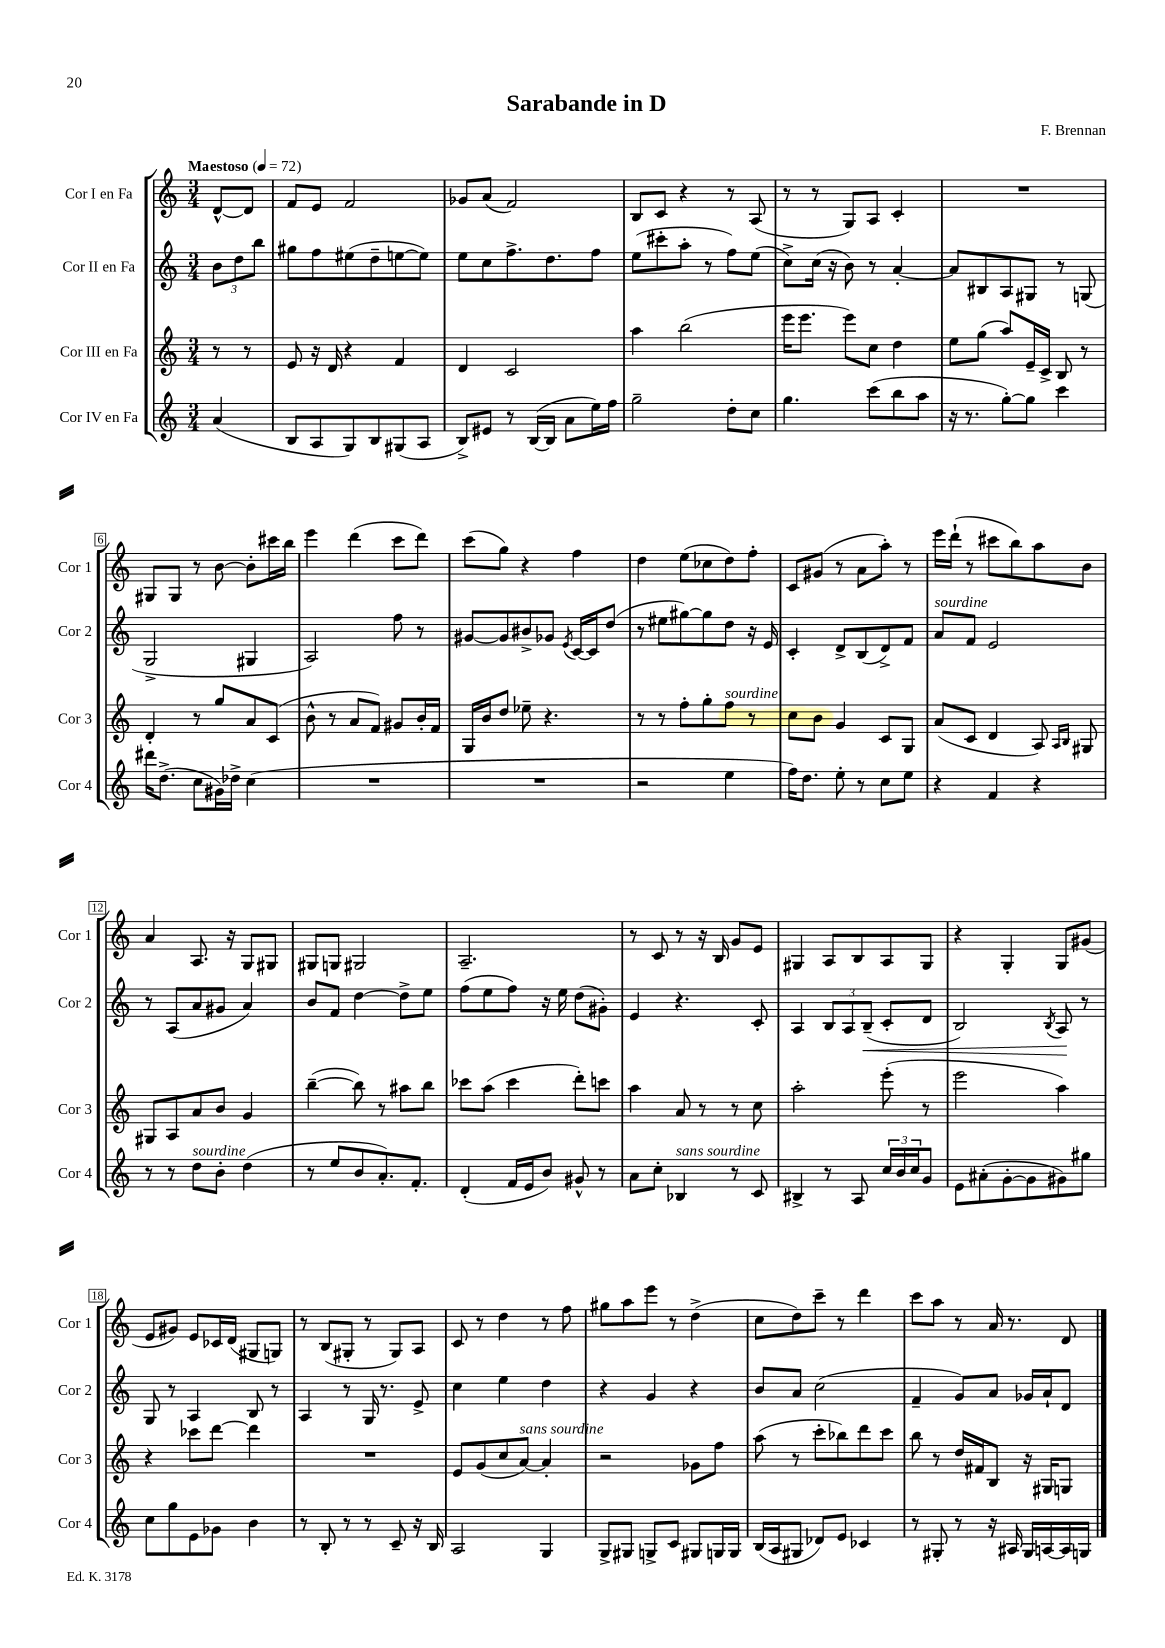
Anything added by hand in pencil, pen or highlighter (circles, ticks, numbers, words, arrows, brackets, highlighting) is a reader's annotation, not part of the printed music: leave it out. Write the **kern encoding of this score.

**kern	**kern	**kern	**kern
*staff4	*staff3	*staff2	*staff1
*clefG2	*clefG2	*clefG2	*clefG2
*k[]	*k[]	*k[]	*k[]
*M3/4	*M3/4	*M3/4	*M3/4
*MM72	*MM72	*MM72	*MM72
(4a	8r	12b	[8d^^
.	.	12dd	.
.	8r	.	8d]
.	.	12bb	.
=	=	=	=
8B	8e	8gg#	8f
8A	16r	8ff	8e
.	16d	.	.
8G)	4r	(8ee#	2f
8B	.	8dd~	.
(8G#	4f	[8ee	.
8A	.	8ee])	.
=	=	=	=
8B^)	4d	8ee	8g-
8e#	.	8cc	(8a
8r	2c	8.ff^	2f)
([16B	.	.	.
16B]	.	8.dd	.
8a	.	.	.
16ee)	.	8ff	.
16ff	.	.	.
=	=	=	=
2gg~	4aa	(8ee	8B
.	.	8ccc#'	8c
.	(2bb	8aa'	4r
.	.	8r	.
8dd'	.	8ff)	8r
8cc	.	(8ee	(8A
=	=	=	=
4.gg	16eee	8cc^)	8r
.	8.eee	.	.
.	.	(16cc	8r
.	.	16r	.
.	8eee)	8b)	8G)
(8ccc	8cc	8r	8A
8bb	4dd	[4a'	4c'
8aa	.	.	.
=	=	=	=
16r	8ee	8a]	2.r
8.r	.	.	.
.	(8gg	8B#	.
[8gg')	8aa)	8A	.
8gg]	16e~	8G#	.
.	16c^	.	.
4ccc	8B	8r	.
.	8r	(8G	.
=	=	=	=
16ddd#	4d'	2G^	8G#
(8.dd^	.	.	.
.	.	.	8G#
8cc	8r	.	8r
16g#)	8gg	.	[8b
16dd-^	.	.	.
(4cc	8a	4G#	8b']
.	(8c	.	16ccc#
.	.	.	16bb
=	=	=	=
2.r	8b^^	2A)	4eee
.	8r	.	.
.	8a	.	(4ddd
.	8f)	.	.
.	8g#	8ff	8ccc
.	16b'	8r	8ddd)
.	16f	.	.
=	=	=	=
2.r	16G	[8g#	(8ccc
.	16b	.	.
.	8dd	8g#]	8gg)
.	8ee-~	8b#^	4r
.	4.r	8g-	.
.	.	8qe	.
.	.	[16c	4ff
.	.	16c]	.
.	.	(8dd	.
=	=	=	=
2r	8r	8r	4dd
.	8r	8ee#	.
.	8ff'	[8gg#)	(8ee
.	8gg'	8gg#]	8cc-
4ee	8ff	8dd	8dd)
.	8r	16r	8ff'
.	.	16e	.
=	=	=	=
16ff)	8cc	4c'	8c
8.dd	.	.	.
.	8b	.	(8g#
8ee'	4g	8d^	8r
8r	.	(8B	8a
8cc	8c	8d^)	8aa')
8ee	8G	8f	8r
=	=	=	=
4r	(8a	8a	16eee
.	.	.	(16ddd`
.	8c	8f	8r
4f	4d	2e	8ccc#
.	.	.	8bb)
4r	8A)	.	8aa
.	16qqA	.	.
.	16qqB	.	.
.	8G#	.	8b
=	=	=	=
8r	8G#	8r	4a
8r	8A	(8A	.
8dd	8a	8a	8.A
8b'	8b	8g#	.
.	.	.	16r
(4dd	4g	4a)	8G
.	.	.	8G#
=	=	=	=
8r	([4bb~	8b	8G#
8ee	.	8f	8G
8b	8bb])	[4dd	2G#
8.a')	8r	.	.
.	8aa#	8dd^]	.
8.f'	.	.	.
.	8bb	8ee	.
=	=	=	=
(4d'	8ccc-	(8ff	2.A~
.	(8aa	8ee	.
16f	4ccc-	8ff)	.
16e	.	.	.
8b)	.	16r	.
.	.	16ee	.
8g#^^	8ddd')	(8dd	.
8r	8ccc	8g#')	.
=	=	=	=
8a	4aa	4e	8r
8cc'	.	.	8c
4B-	8a	4.r	8r
.	8r	.	16r
.	.	.	16B
8r	8r	.	8g
8c	8cc	8c'	8e
=	=	=	=
4B#^	2aa'	4A	4G#
8r	.	12B	8A
.	.	12A	.
8A	.	.	8B
.	.	(12B~	.
24cc	(8eee'	8c'	8A
24b	.	.	.
24cc	.	.	.
8g	8r	8d	8G#
=	=	=	=
8e	2eee	2B)	4r
(8a#'	.	.	.
[8g'	.	.	4G'
8g]	.	.	.
.	.	8qB	.
8g#)	4aa)	8A	8G
8gg#	.	8r	(8g#
=	=	=	=
8cc	4r	8G	8e
8gg	.	8r	8g#)
8e	8ccc-	4A	8e
8g-	[8ddd	.	16c-
.	.	.	(16d
4b	4ddd]	8B	8G#
.	.	8r	8G)
=	=	=	=
8r	2.r	4A	8r
8B'	.	.	(8B
8r	.	8r	8G#'
8r	.	16G	8r
.	.	8.r	.
8c~	.	.	8G#)
16r	.	8e^	8A
16B	.	.	.
=	=	=	=
2A	8e	4cc	8c
.	(8g	.	8r
.	8cc	4ee	4dd
.	[8a)	.	.
4G	4a']	4dd	8r
.	.	.	8ff
=	=	=	=
8G^	2r	4r	8gg#
8G#	.	.	8aa
8G^	.	4g	8eee
8c	.	.	8r
8G#	8g-	4r	(4dd^
16G	8ff	.	.
16G	.	.	.
=	=	=	=
(16B	(8aa	8b	8cc
16A	.	.	.
8G#	8r	8a	8dd)
8d-)	8ccc'	(2cc	8ccc~
8e	8bb-)	.	8r
4c-	8ddd	.	4ddd
.	8ccc	.	.
=	=	=	=
8r	8bb	4f~	8ccc
8G#'	8r	.	8aa
8r	16dd	8g)	8r
.	16f#	.	.
16r	8B	8a	16a
16A#	.	.	8.r
16G#	16r	16g-	.
[16A	16G#	16a`	.
16A]	8G	8d	8d
16G	.	.	.
==	==	==	==
*-	*-	*-	*-
